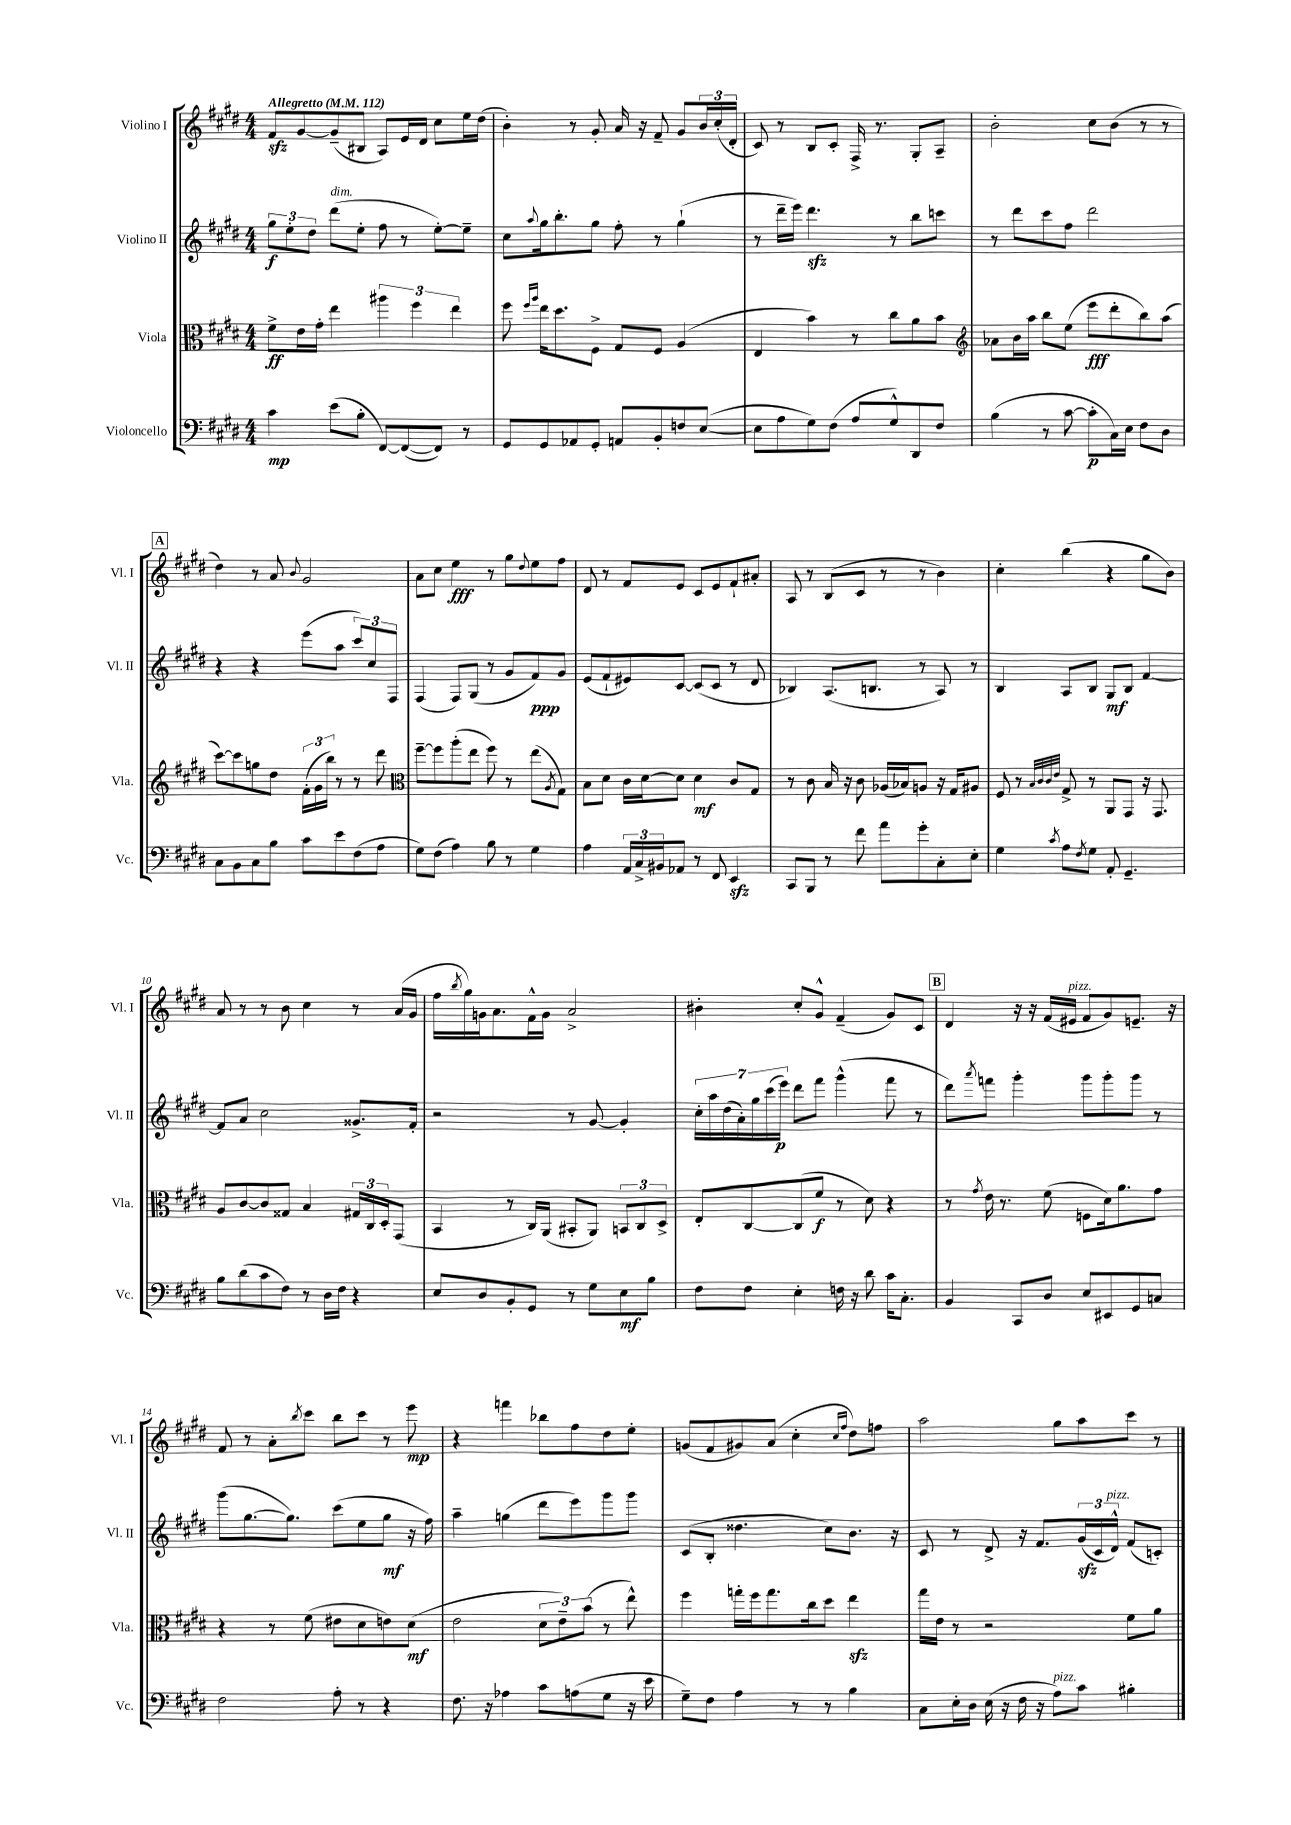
<<
\new StaffGroup <<
\new Staff = "s0" \with { instrumentName = "Violino I" shortInstrumentName = "Vl. I" } {
    \clef treble \key e \major \numericTimeSignature \time 4/4 \tempo "Allegretto" 4 = 112
    fis'8\sfz gis'8~ gis'8--( bis8 a8) e'16 dis'16 cis''8 e''16 dis''16( |
    b'4-.) r8 gis'8-. a'16 r16 fis'8-- gis'8 \tuplet 3/2 { b'16 cis''16-.( dis'16-. } |
    cis'8) r8 b8 cis'8-. fis16-> r8. gis8-. a8-- |
    b'2-. cis''8 b'8( r8 r8 |
    \mark \markup { \box "A" } dis''4) r8 a'8 \appoggiatura { b'8 } gis'2 |
    a'8 cis''8 e''4\fff r8 gis''8 \appoggiatura { dis''8 } e''8 fis''8 |
    dis'8 r8 fis'8 e'8 cis'8 e'8 fis'8-! ais'8-. |
    a8 r8 b8( cis'8 r8 r8 b'4) |
    cis''4-. b''4( r4 gis''8 b'8) |
    a'8 r8 r8 b'8 cis''4 r8 a'16( gis'16 |
    fis''16 \acciaccatura { b''8 } gis''16) g'16 a'8. fis'16-^ g'16 a'2-> |
    bis'4-. cis''8-. gis'8-^ fis'4--( gis'8) cis'8 |
    \mark \markup { \box "B" } dis'4 r16 r16 fis'16( eis'16^\markup { \italic "pizz." } fis'8 gis'8) e'8.-- r16 |
    fis'8 r8 a'8-. \acciaccatura { b''8 } cis'''8 b''8 cis'''8 r8 e'''8\mp |
    r4 f'''4 bes''8 fis''8 dis''8 e''8-. |
    g'8( fis'8 gis'8) a'8( cis''4-. \grace { cis''16 fis''16 } dis''8) f''8 |
    a''2 gis''8 a''8 cis'''8 r8 \bar "|." |
}
\new Staff = "s1" \with { instrumentName = "Violino II" shortInstrumentName = "Vl. II" } {
    \clef treble \key e \major \numericTimeSignature \time 4/4
    \tuplet 3/2 { gis''8\f e''8-. dis''8 } dis'''8^\markup { \italic "dim." }( e''8-. fis''8 r8 e''8~-.) e''8-- |
    cis''8 \appoggiatura { a''8 } gis''16 b''8.-. gis''8 fis''8-. r8 gis''4-!( |
    r8 dis'''16-- e'''16) dis'''4.\sfz r8 b''8 c'''8 |
    r8 dis'''8 cis'''8 fis''8 dis'''2 |
    \mark \markup { \box "A" } r4 r4 e'''8( a''8 \tuplet 3/2 { cis'''8) cis''8 fis8 } |
    fis4( fis8) gis8( r8 gis'8 fis'8\ppp) gis'8 |
    e'8( fis'8-! eis'8) cis'8~ cis'8( cis'8 r8 dis'8 |
    bes4) a8.( b8. r8 a8) r8 |
    b4 a8 b8 gis8\mf b8 fis'4~ |
    fis'8 a'8 cis''2 gisis'8.-> fis'16-. |
    r2 r8 gis'8~ gis'4-. |
    \tuplet 7/4 { cis''16-. a''16 dis''16( a'16-.) gis''16 cis'''16( e'''16\p) } dis'''8 fis'''8 gis'''4-^( fis'''8 r8 |
    \mark \markup { \box "B" } dis'''8) \acciaccatura { a'''8 } f'''8 gis'''4-. gis'''8 gis'''8-. gis'''8 r8 |
    gis'''8( gis''8.~ gis''8.) cis'''8( e''8 gis''8\mf r16 fis''16) |
    a''4-- g''4( dis'''8 e'''8) gis'''8 gis'''8 |
    cis'8( b8-. disis''4. cis''8) b'8. r16 |
    cis'8 r8 dis'8-> r16 fis'8. \tuplet 3/2 { gis'16\sfz( cis'16 dis'16-^^\markup { \italic "pizz." }) } fis'8( c'8-.) \bar "|." |
}
\new Staff = "s2" \with { instrumentName = "Viola" shortInstrumentName = "Vla." } {
    \clef alto \key e \major \numericTimeSignature \time 4/4
    fis'8->\ff e'16 gis'16-. e''4 \tuplet 3/2 { ais''4 fis''4 e''4 } |
    fis''8 \grace { fis''16 a''16 } e''16 dis''8. fis8-> gis8 fis8 a4( |
    e4 b'4) r8 cis''8 a'8 b'8 |
    \clef treble aes'8 b'16 a''16 b''8 e''8( e'''8\fff dis'''8-. b''8) a''8( |
    \mark \markup { \box "A" } cis'''8~) cis'''8 g''8 dis''8 \tuplet 3/2 { fis'16-.( gis'16 b''16) } r8 r8 dis'''8 |
    \clef alto fis''8~-- fis''8 a''8-.( e''8 fis''8) r8 e''8( \acciaccatura { a8 } gis8) |
    b8 dis'8 cis'16 dis'16~ dis'8 dis'4\mf cis'8 gis8 |
    r8 cis'8 b16 r16 cis'8 aes16( bes16) a8 r16 gis16 ais8 |
    fis8 r8 \grace { b32 cis'32 cis'32 e'32 } gis8-> r8 a,8 gis,8 r16 gis,8. |
    a8 cis'8~ cis'8 gisis8 b4 \tuplet 3/2 { gis16 cis16 dis16-. } gis,8( |
    b,4 r8 cis16) a,16( bis,8-. a,8) \tuplet 3/2 { b,8 cis8 dis8-> } |
    e8-. cis8~ cis8( fis'8\f r8 dis'8) r4 |
    \mark \markup { \box "B" } r8 \acciaccatura { gis'8 } e'16 r8. fis'8( f8 dis'16) a'8. gis'8 |
    r4 r8 fis'8( eis'8 dis'8 e'8) dis'8\mf( |
    e'2 \tuplet 3/2 { dis'8 e'8--) b'8( } r8 e''8-^) |
    fis''4 g''16-. fis''16 g''8. cis''16 dis''8 e''4\sfz |
    gis''16 e'16 r8 r2 fis'8 a'8 \bar "|." |
}
\new Staff = "s3" \with { instrumentName = "Violoncello" shortInstrumentName = "Vc." } {
    \clef bass \key e \major \numericTimeSignature \time 4/4
    cis'4\mp e'8( b8-. fis,8~) fis,8~( fis,8) r8 |
    gis,8 gis,8 aes,8 gis,8-. a,8 b,8-. f8 e8~( |
    e8 a8 gis8) fis8( a8 gis8-^) dis,8 fis8 |
    b4( r8 cis'8~ cis'8-.\p cis16) e16 fis8 dis8 |
    \mark \markup { \box "A" } cis8 b,8 cis8 b8 cis'8 e'8 fis8( a8 |
    gis8) fis8( a4) b8 r8 gis4 |
    a4 \tuplet 3/2 { a,16 cis16-> bis,16 } aes,8 r8 fis,8 e,4\sfz |
    cis,8 b,,8 r8 fis'8 a'8 gis'8-. cis8-. e8-. |
    gis4 \acciaccatura { cis'8 } a8 \acciaccatura { fis8 } gis8 a,8-. gis,4.-- |
    b8 dis'8( cis'8 fis8) r8 dis16 fis16 r4 |
    e8 dis8 b,8-. gis,8 r8 gis8 e8\mf b8 |
    fis8 fis8 e4-. f16 r16 dis'8 cis'16 cis8.-. |
    \mark \markup { \box "B" } b,4 cis,8 dis8 e8 eis,8 gis,8 c8 |
    fis2 a8-. r8 r4 |
    fis8. r16 aes4 cis'8 a8( gis8 r16 e'16 |
    gis8--) fis8 a4 r8 r8 b4 |
    cis8 e16-. dis16 e16( r16 fis16 r16 a8^\markup { \italic "pizz." }) cis'8 bis4-. \bar "|." |
}
>>
>>
